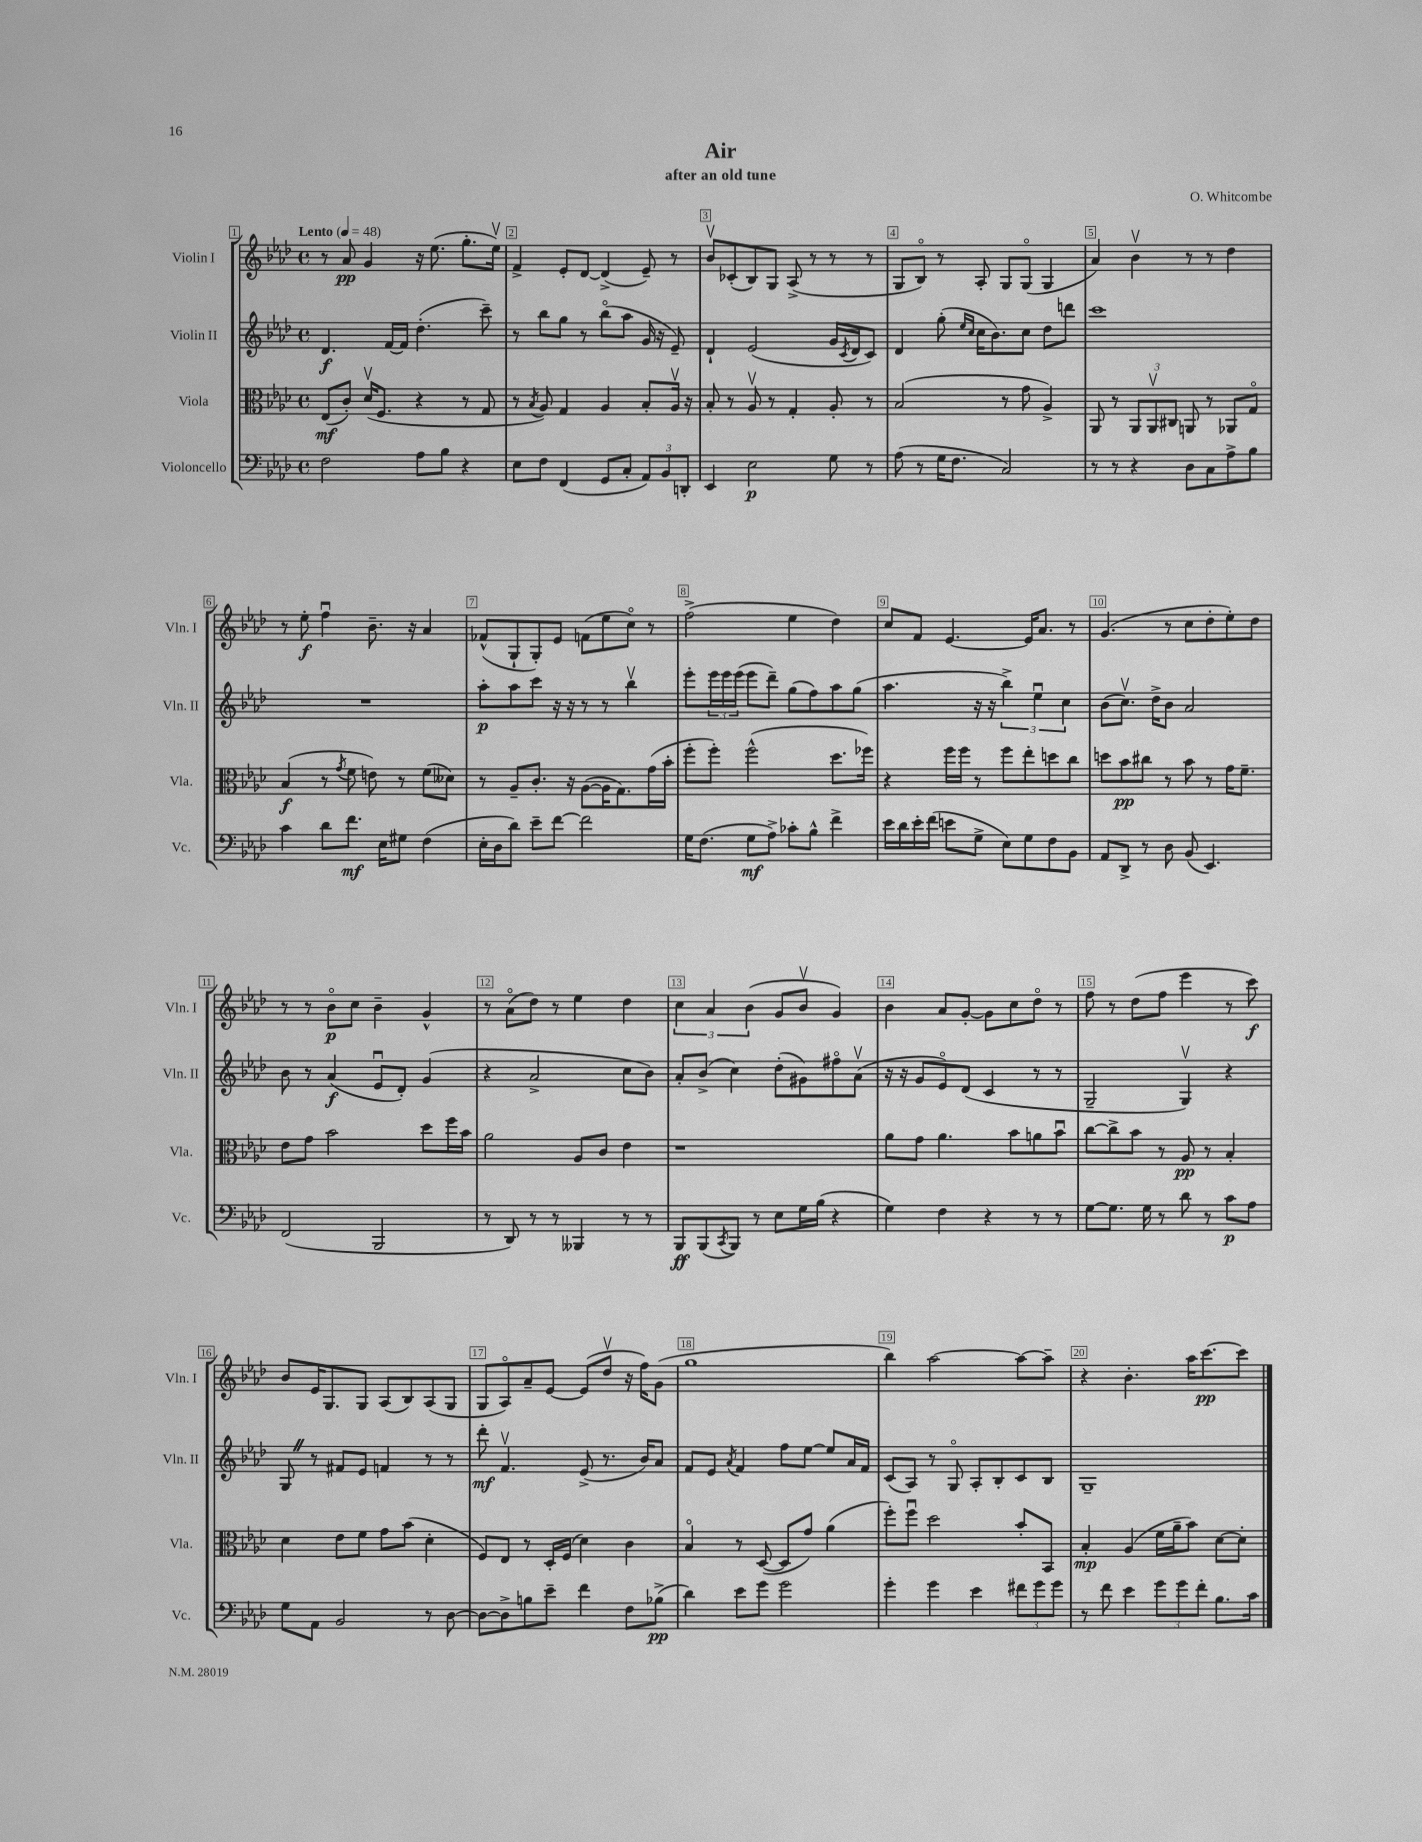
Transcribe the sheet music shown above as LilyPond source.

\header { title = "Air" composer = "O. Whitcombe" subtitle = "after an old tune" }
<<
\new StaffGroup <<
\new Staff = "s0" \with { instrumentName = "Violin I" shortInstrumentName = "Vln. I" } {
    \clef treble \key aes \major \defaultTimeSignature \time 4/4 \tempo "Lento" 4 = 48
    r8 aes'8\pp g'4 r16 ees''8.( g''8.-. ees''16\upbow) |
    f'4-> ees'8-. des'8~ des'4->( ees'8--) r8 |
    bes'8\upbow ces'8-.( bes8) g8 aes8->( r8 r8 r8 |
    g8 bes8\flageolet) r8 aes8-. g8 g8\flageolet( g4 |
    aes'4) bes'4\upbow r8 r8 des''4 |
    r8 ees''8-.\f f''4\downbow bes'8.-- r16 aes'4 |
    fes'8-^( g8-! g8-.) ees'8 f'8( ees''8 c''8\flageolet) r8 |
    f''2->( ees''4 des''4) |
    c''8 f'8 ees'4.~ ees'16 aes'8. r8 |
    g'4.( r8 c''8 des''8-. ees''8-.) des''8 |
    r8 r8 bes'8\flageolet\p c''8 bes'4-- g'4-^ |
    r8 aes'8\flageolet( des''8) r8 ees''4 des''4 |
    \tuplet 3/2 { c''4 aes'4 bes'4( } g'8 bes'8\upbow g'4) |
    bes'4 aes'8 g'8~-. g'8 c''8 des''8\flageolet r8 |
    f''8 r8 des''8( f''8 ees'''4 r8 c'''8\f) |
    bes'8 ees'16 g8. g8 aes8( bes8) aes8( g8 |
    g8 aes8\flageolet) aes'8-- ees'8~ ees'8( des''8\upbow r16 f''16) g'8( |
    g''1 |
    bes''4) aes''2~ aes''8~ aes''8-- |
    r4 bes'4.-. aes''16 c'''8.~\pp c'''8 \bar "|." |
}
\new Staff = "s1" \with { instrumentName = "Violin II" shortInstrumentName = "Vln. II" } {
    \clef treble \key aes \major \defaultTimeSignature \time 4/4
    des'4.\f f'16~ f'16 des''4.-.( c'''8--) |
    r8 bes''8 g''8 r8 bes''8\flageolet( aes''8 g'16 r16 ees'8--) |
    des'4-! ees'2( g'16 \acciaccatura { c'8 } des'16 c'8) |
    des'4 g''8-.( \grace { ees''16 c''16 } c''16 bes'8.) c''8 des''8 d'''8 |
    c'''1 |
    R1 |
    aes''8-.\p aes''8 c'''8 r16 r16 r8 r8 bes''4\upbow |
    ees'''8-. \tuplet 3/2 { ees'''16 ees'''16 ees'''16( } ees'''8 des'''8--) g''8( f''8) aes''8 g''8( |
    aes''4. r16 r16 \tuplet 3/2 { bes''4->) ees''4\downbow c''4 } |
    bes'8( c''8.\upbow) des''16-> bes'8 aes'2 |
    bes'8 r8 aes'4\f( ees'8\downbow des'8-.) g'4( |
    r4 aes'2-> c''8 bes'8) |
    aes'8-. bes'8->( c''4) des''8-.( gis'8) fis''8\flageolet aes'8\upbow( |
    r16 r16 g'8 ees'8\flageolet) des'8( c'4 r8 r8 |
    g2-- g4\upbow) r4 |
    g8 \once \override BreathingSign.text = \markup { \musicglyph "scripts.caesura.straight" } \breathe r8 fis'8 ees'8 f'4 r8 r8 |
    des'''8-.\mf f'4.\upbow ees'8->( r8. bes'16) aes'8 |
    f'8 ees'8 \acciaccatura { aes'8 } f'4 f''8 ees''8~ ees''8 aes'16 f'16 |
    c'8( aes8) r8 g8\flageolet aes8-. bes8-. c'8 bes8 |
    g1-- \bar "|." |
}
\new Staff = "s2" \with { instrumentName = "Viola" shortInstrumentName = "Vla." } {
    \clef alto \key aes \major \defaultTimeSignature \time 4/4
    ees8\mf( c'8-.) des'16\upbow( f8. r4 r8 g8 |
    r8 \acciaccatura { bes8 } aes8) g4 aes4 bes8-. aes16\upbow r16 |
    bes8-. r8 aes8\upbow r8 g4-. aes8-. r8 |
    bes2( r8 g'8 aes4->) |
    aes,8 r8 \tuplet 3/2 { aes,8 aes,8\upbow cis8 } a,8 r8 aes,8 g8\flageolet |
    bes4\f( r8 \acciaccatura { g'8 } f'8 e'8) r8 f'8( deses'8) |
    r8 aes8-- c'8.-. r16 aes8~( aes16 g8.) g'16( bes'16-. |
    f''8-. f''8-.) f''2-^( des''8. fes''16) |
    r4 f''16 f''16 r8 f''8 ees''8-. d''8 c''8 |
    d''8 bes'8\pp cis''8 r8 bes'8 r8 g'16 f'8.-- |
    ees'8 g'8 bes'2 des''8 f''16 bes'16 |
    aes'2 aes8 c'8 ees'4 |
    r1 |
    aes'8 g'8 aes'4. bes'8 a'8 bes'8\downbow |
    c''8~ c''8-> bes'8 r8 aes8\pp r8 bes4-. |
    des'4 ees'8 f'8 g'8 bes'8( des'4-. |
    f8) ees8 r8 des16-. f16( des'4) c'4 |
    bes4\flageolet r8 des8~( des8 g'8) aes'4( |
    f''8-.) f''8\downbow des''2 bes'8-. bes,8 |
    bes4-.\mp aes4( f'16 aes'16-- bes'8) des'8~ des'8-. \bar "|." |
}
\new Staff = "s3" \with { instrumentName = "Violoncello" shortInstrumentName = "Vc." } {
    \clef bass \key aes \major \defaultTimeSignature \time 4/4
    f2 aes8 bes8 r4 |
    ees8 f8 f,4( g,8 c8-. \tuplet 3/2 { aes,8) bes,8 d,8-. } |
    ees,4 ees2\p g8 r8 |
    aes8( r8 g16 f8. c2) |
    r8 r8 r4 des8 c8 aes8-> bes8 |
    c'4 des'8 f'8.\mf ees16 gis8 f4( |
    ees16-. des16 des'8) ees'8-- f'8~ f'2 |
    g16 f8.( g8\mf aes8->) ces'8-. bes8-^ f'4-> |
    ees'16 des'16 ees'16-. f'16( e'8 g8-> ees8) g8 f8 bes,8 |
    aes,8 des,8-> r8 des8 bes,8( ees,4.) |
    f,2( bes,,2 |
    r8 des,8) r8 r8 beses,,4 r8 r8 |
    bes,,8\ff bes,,8( \acciaccatura { c,8 } bes,,8) r8 ees8 g16 bes16( r4 |
    g4) f4 r4 r8 r8 |
    g8~ g8. g16 r8 des'8 r8 c'8\p aes8 |
    g8 aes,8 bes,2 r8 des8~ |
    des8~ des8-> b8 ees'8-- f'4 f8 bes8->\pp( |
    des'4) ees'8 g'8 g'2 |
    g'4-. g'4 ees'4 \tuplet 3/2 { fis'8 g'8 g'8 } |
    r8 f'8 ees'4 \tuplet 3/2 { g'8 g'8 f'8-. } bes8. c'16 \bar "|." |
}
>>
>>
\layout { \context { \Score \override BarNumber.break-visibility = ##(#f #t #t) barNumberVisibility = #all-bar-numbers-visible \override BarNumber.stencil = #(make-stencil-boxer 0.1 0.3 ly:text-interface::print) } }
